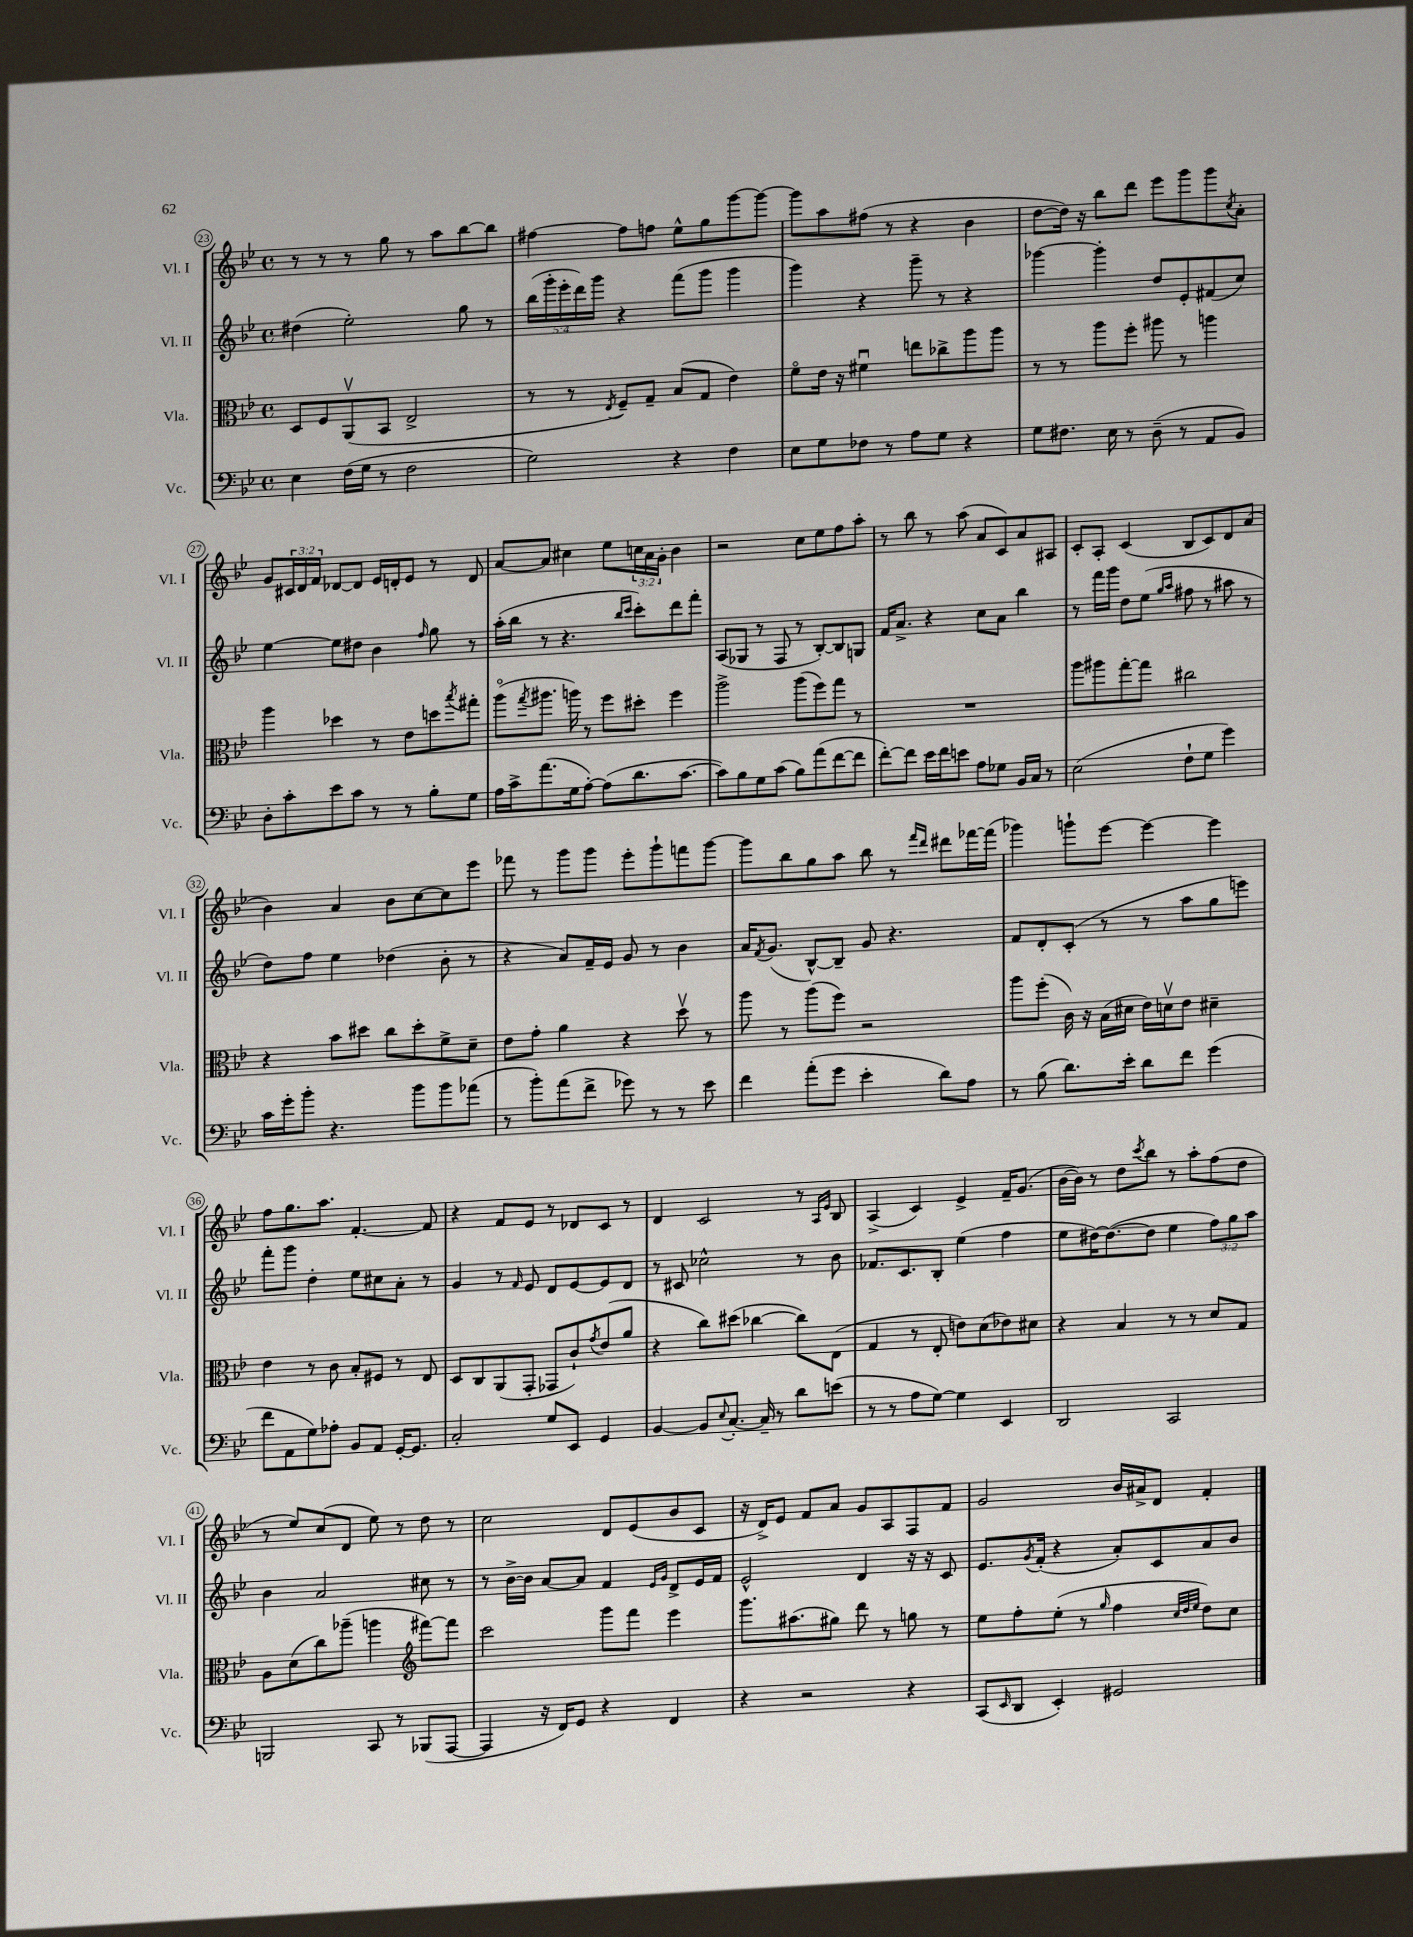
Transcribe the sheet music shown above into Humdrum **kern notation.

**kern	**kern	**kern	**kern
*part4	*part3	*part2	*part1
*staff4	*staff3	*staff2	*staff1
*I"Vc.	*I"Vla.	*I"Vl. II	*I"Vl. I
*I'Vc.	*I'Vla.	*I'Vl. II	*I'Vl. I
*clefF4	*clefC3	*clefG2	*clefG2
*k[b-e-]	*k[b-e-]	*k[b-e-]	*k[b-e-]
*M4/4	*M4/4	*M4/4	*M4/4
*met(c)	*met(c)	*met(c)	*met(c)
=23	=23	=23	=23
4E-\	8D/L	(4dd#X\	8r
.	8F/	.	8r
(16F\LL	(8AAv/	2ee-'\)	8r
16G\JJ	.	.	.
8r	8BB-/J	.	8gg\
2F\	2E-^/	.	8r
.	.	.	8aa\L
.	.	8gg\	[8bb-\
.	.	8r	8bb-\J]
=24	=24	=24	=24
2G\)	8r	(20bb-\LL	[4ff#X\
.	.	20ggg'\	.
.	.	20eee-'\	.
.	8r	.	.
.	.	20ddd\)	.
.	.	20ggg\JJ	.
.	8qE-/	.	.
.	8F~/L)	4r	8ff#\L]
.	8G~/J	.	8ffn\J
4r	(8B-/L	(8fff\L	8ee-^^\L
.	8G/J	8ggg\J	8gg\
4F\	4e-\)	4ggg\	[8ggg\
.	.	.	8ggg\J_
=25	=25	=25	=25
8E-\L	8f\L	4ggg\)	8ggg\L]
8G\	16e-\Jk	.	8aa\
.	16r	.	.
8F-X\J	4f#Xu\	4r	(8ff#X\J
8r	.	.	8r
8A\L	8een\L	8ggg~\	4r
8G\J	8cc-X^\	8r	.
4r	8aa\	4r	4b-\
.	8aa\J	.	.
=26	=26	=26	=26
8G\L	8r	[4ggg-X\	[8dd\L
8.F#X\J	8r	.	16dd\Jk])
.	.	.	16r
.	8aa\L	4ggg-'\]	8bb-\L
16E-\	.	.	.
8r	8ff'\J	.	8ddd\J
(8D~\	8aa#X\	8dd/L	8eee-\L
8r	8r	8e-'/	8ggg\
8AA/L	4aan\	(8f#X/	8ggg\
.	.	.	8qcc/
8BB-/J)	.	8cc/J)	8a'\J
!!LO:LB:g=z
=27	=27	=27	=27
8D'\L	4aa\	[4ee-\	8g/L
8c'\	.	.	24c#X/L
.	.	.	24d/
.	.	.	24f/JJ
8e-\	4dd-X\	8ee-\L]	[8d-X/L
8c\J	.	8dd#X\J	8d-/J]
8r	8r	4b-\	16e-/LL
.	.	.	16dn'/J
8r	8e-\L	.	8e-/J
.	.	16qqff/	.
8B-'\L	8ddn\	8gg\	8r
.	8qbb-/	.	.
8G\J	8gg#X'\J	8r	8d/
=28	=28	=28	=28
16A\LL	(8aa\L	(16aa'\LL	[8a/L
16c^\J	.	16bb-\JJ	.
.	8qgg/	.	.
(8.a\	8.aa#X\J	8r	8a/J]
.	.	4.r	4cc#X\
16G\k	16aan\)	.	.
[8A'\J)	8r	.	.
(8A\L]	8ff\L	.	8ee-\L
.	.	16qqbb-/LL	.
.	.	16qqccc/JJ	.
8.d\	8dd#X'\J	8ccc'\L)	24ccn\L
.	.	.	24a\
.	.	.	24g'\JJ
.	4ff\	8ddd\	4b-\
[8.c\J	.	.	.
.	.	8fff'\J	.
=29	=29	=29	=29
8c\L])	2aa^\	(8A/L	2r
8B-\	.	8G-X/J	.
8G\	.	8r	.
(8c\J	.	8F/	.
8B-\L)	(8aa\L	8r	8cc\L
(8a\	8ff\)	[8B-'/L)	8ee-\
[8f\	8gg\J	8B-/]	8ff\
8f\J]	8r	8Gn/J	8aa'\J
=30	=30	=30	=30
[8f'\L)	1r	16f/KL	8r
.	.	8.a^/J	.
8f\J]	.	.	8bb-\
16e-\LL	.	4r	8r
16f\J	.	.	.
8en\J	.	.	(8aa\
8A\L	.	8cc\L	8a/L
8G-X\J	.	8a\J	8c/)
16BB-/LL	.	4bb-\	8a/
16C/JJ	.	.	.
8r	.	.	8A#X/J
=31	=31	=31	=31
(2E-\	8aa\L	8r	8c'/L
.	8aa#X\	16fff\LL	8A'/J
.	.	16ggg\JJ	.
.	[8gg'\	8dd\L	(4c/
.	8gg\J]	(8ee-\J	.
.	.	16qqgg/LL	.
.	.	16qqaa/JJ	.
8F`\L	2cc#X\	8ff#X\	8B-/L
8G\J	.	8r	8c/)
4g\)	.	8aa#X\	8d/
.	.	8r	(8a/J
!!LO:LB:g=z
=32	=32	=32	=32
16c\LL	4r	8dd\L)	4b-\)
16g'\J	.	.	.
8b-'\J	.	8ff\J	.
4.r	8b-\L	4ee-\	4a/
.	8dd#X\J	.	.
.	8cc\L	(4dd-X\	8b-\L
8b-\L	8dd#'\	.	[8cc\
8b-\	8f^\	8b-'\	8cc\]
(8a-X\J	8d~\J	8r	8eee-\J
=33	=33	=33	=33
8r	8e-\L	4r	8fff-X\
8b-'\L)	8g'\J	.	8r
(8a\	4a\	8a/L)	8ggg\L
8f^\J	.	16f~/L	8ggg\J
.	.	16e-/JJ	.
8g-X\)	4r	8g/	8eee-'\L
8r	.	8r	8ggg`\
8r	8ddv\	4b-\	8fffn\
8e-\	8r	.	[8ggg\J
=34	=34	=34	=34
4f\	8aa\	16a/KL	8ggg\L]
.	.	8qf/	.
.	.	(8.g/J	.
.	8r	.	8bb-\
(8a'\L	(8aa\L	[8B-^^/L)	8gg\
8g\J	8ff\J)	8B-~/J]	8aa\J
4e-'\	2r	8g/	8bb-\
.	.	4.r	8r
.	.	.	16qqfff/LL
.	.	.	16qqddd/JJ
8d\L)	.	.	8ddd#X\L
8A\J	.	.	[16fff-X\L
.	.	.	(16fff-\JJ]
=35	=35	=35	=35
8r	8aa\L	8f/L	4ggg-X\)
(8B-\	(8ff'\J	8d'/	.
8.d\L)	16c\)	(8c'/J	8gggn`\L
.	16r	.	.
.	(16B-\LL	8r	[8eee-\J
16e-'\Jk	16d#X\JJ	.	.
8d\L	16e-\LL)	8r	4eee-\_
.	16dnv\J	.	.
8f\J	8e-\J	8aa\L	.
(4g\	4d#X~\	8gg\	4eee-\]
.	.	8eeen\J)	.
!!LO:LB:g=z
=36	=36	=36	=36
8f\L	4e-\	8fff'\L	8ff\L
8AA\	.	8ggg\J	8.gg\
8G\)	8r	4dd'\	.
.	.	.	8.aa\J
8A-X'\J	8c\	.	.
8BB-/L	8B-'/L	8ee-\L	[4.f'/
8AA/J	8F#X/J	8cc#X\	.
[16GG'/KL	8r	8a'\J	.
8.GG/J]	.	.	.
.	8E-/	8r	8f/]
=37	=37	=37	=37
2C'/	8D/L	4g/	4r
.	8C/	.	.
.	(8AA/	8r	8f/L
.	.	16qqf/	.
.	8GG'/J	8e-/	8e-/J
8G/L	8GG-X/L	8d/L	8r
8EE-/J	8c`/)	[8e-/	8d-X/L
.	8qg/	.	.
4GG/	(8e-/	8e-/]	8c/J
.	8a/J	8d/J	8r
=38	=38	=38	=38
[4BB-/	4r	8r	4d/
.	.	8c#X/	.
8BB-/L]	8cc\L)	2cc-X^^\	2c/
8qqE-/	.	.	.
[8.C'/J	(8dd#X\J	.	.
.	[4cc-X\	.	.
16C~/]	.	.	.
8r	.	.	.
8d\L	8cc-\L])	8r	8r
.	.	.	16qqA/LL
.	.	.	16qqe-/JJ
(8en\J	(8E-\J	8b-\	8B-/
=39	=39	=39	=39
8r	4G/	8.f-X/L	(4A^/
8r	.	.	.
.	.	8.c/	.
8A\L	8r	.	4c/)
[8G\J)	8E-'/	8B-'/J	.
4G\]	8en\L)	(4ee-\	4e-^/
.	(8d\	.	.
4EE-/	8e-X\)	4ff\	16f~/KL
.	.	.	(8.g/J
.	8d#X\J	.	.
=40	=40	=40	=40
2DD/	4r	8ee-\L	[16b-\LL
.	.	.	16b-\JJ])
.	.	[16dd#X\K)	8r
.	.	(8.dd#\_	.
.	4B-/	.	8dd\L
.	.	.	8qccc/
.	.	8dd#\J]	8bb-\J
2CC/	8r	4ee-\	8r
.	8r	.	8aa'\L
.	8d/L	12ff\L)	(8ff\
.	.	12gg\	.
.	8G/J	.	8dd\J
.	.	12aa\J	.
!!LO:LB:g=z
=41	=41	=41	=41
2BBBn/	8A\L	4b-\	8r
.	(8d\	.	8ee-/L)
.	8cc\)	2a/	(8cc/
.	(8aa-X~\J	.	8d/J
8CC/	4aan\	.	8ee-\)
8r	.	.	8r
*	*clefG2	*	*
(8BBB-X/L	[8fff#X\L)	8cc#X\	8dd\
[8AAA/J	8fff#\J]	8r	8r
=42	=42	=42	=42
4AAA/]	2ccc\	8r	2cc\
.	.	[16b-^\LL	.
.	.	16b-\JJ]	.
16r	.	[8a/L	.
16FF/KL)	.	.	.
8GG/J	.	8a/J]	.
4r	8ggg\L	4f/	8d/L
.	8fff\J	.	(8e-/
.	.	16qqe-/LL	.
.	.	16qqg/JJ	.
4FF/	4eee-\	8d^/L	8b-/
.	.	16e-/L	8c/J
.	.	16f/JJ	.
=43	=43	=43	=43
4r	8.ggg\L	2e-^^/	16r
.	.	.	16d^/KL)
.	.	.	8e-/J
.	(8.aa#X\	.	.
2r	.	.	8f/L
.	8gg#X\J)	.	8a/J
.	8ddd\	4d/	8g/L
.	8r	.	8A/
4r	8ggn\	16r	8F/
.	.	16r	.
.	8r	8c/	8f/J
=44	=44	=44	=44
(8CC/L	8ee-\L	8.e-/L	2g/
16qqEE-/	.	.	.
8DD/J	8ff'\	.	.
.	.	8qg/	.
.	.	(16f'/Jk	.
4EE-'/)	(8ee-'\J	4r	.
.	8r	.	.
.	16qqgg/	.	.
2GG#X/	4ff\	8a'/L)	16b-/LL
.	.	.	16a#X^/J
.	.	8c/	8d/J
.	32qqcc/LLL	.	.
.	32qqdd/	.	.
.	32qqee-/JJJ	.	.
.	8dd\L)	8a/	4f'/
.	8cc\J	8b-/J	.
==	==	==	==
*-	*-	*-	*-
